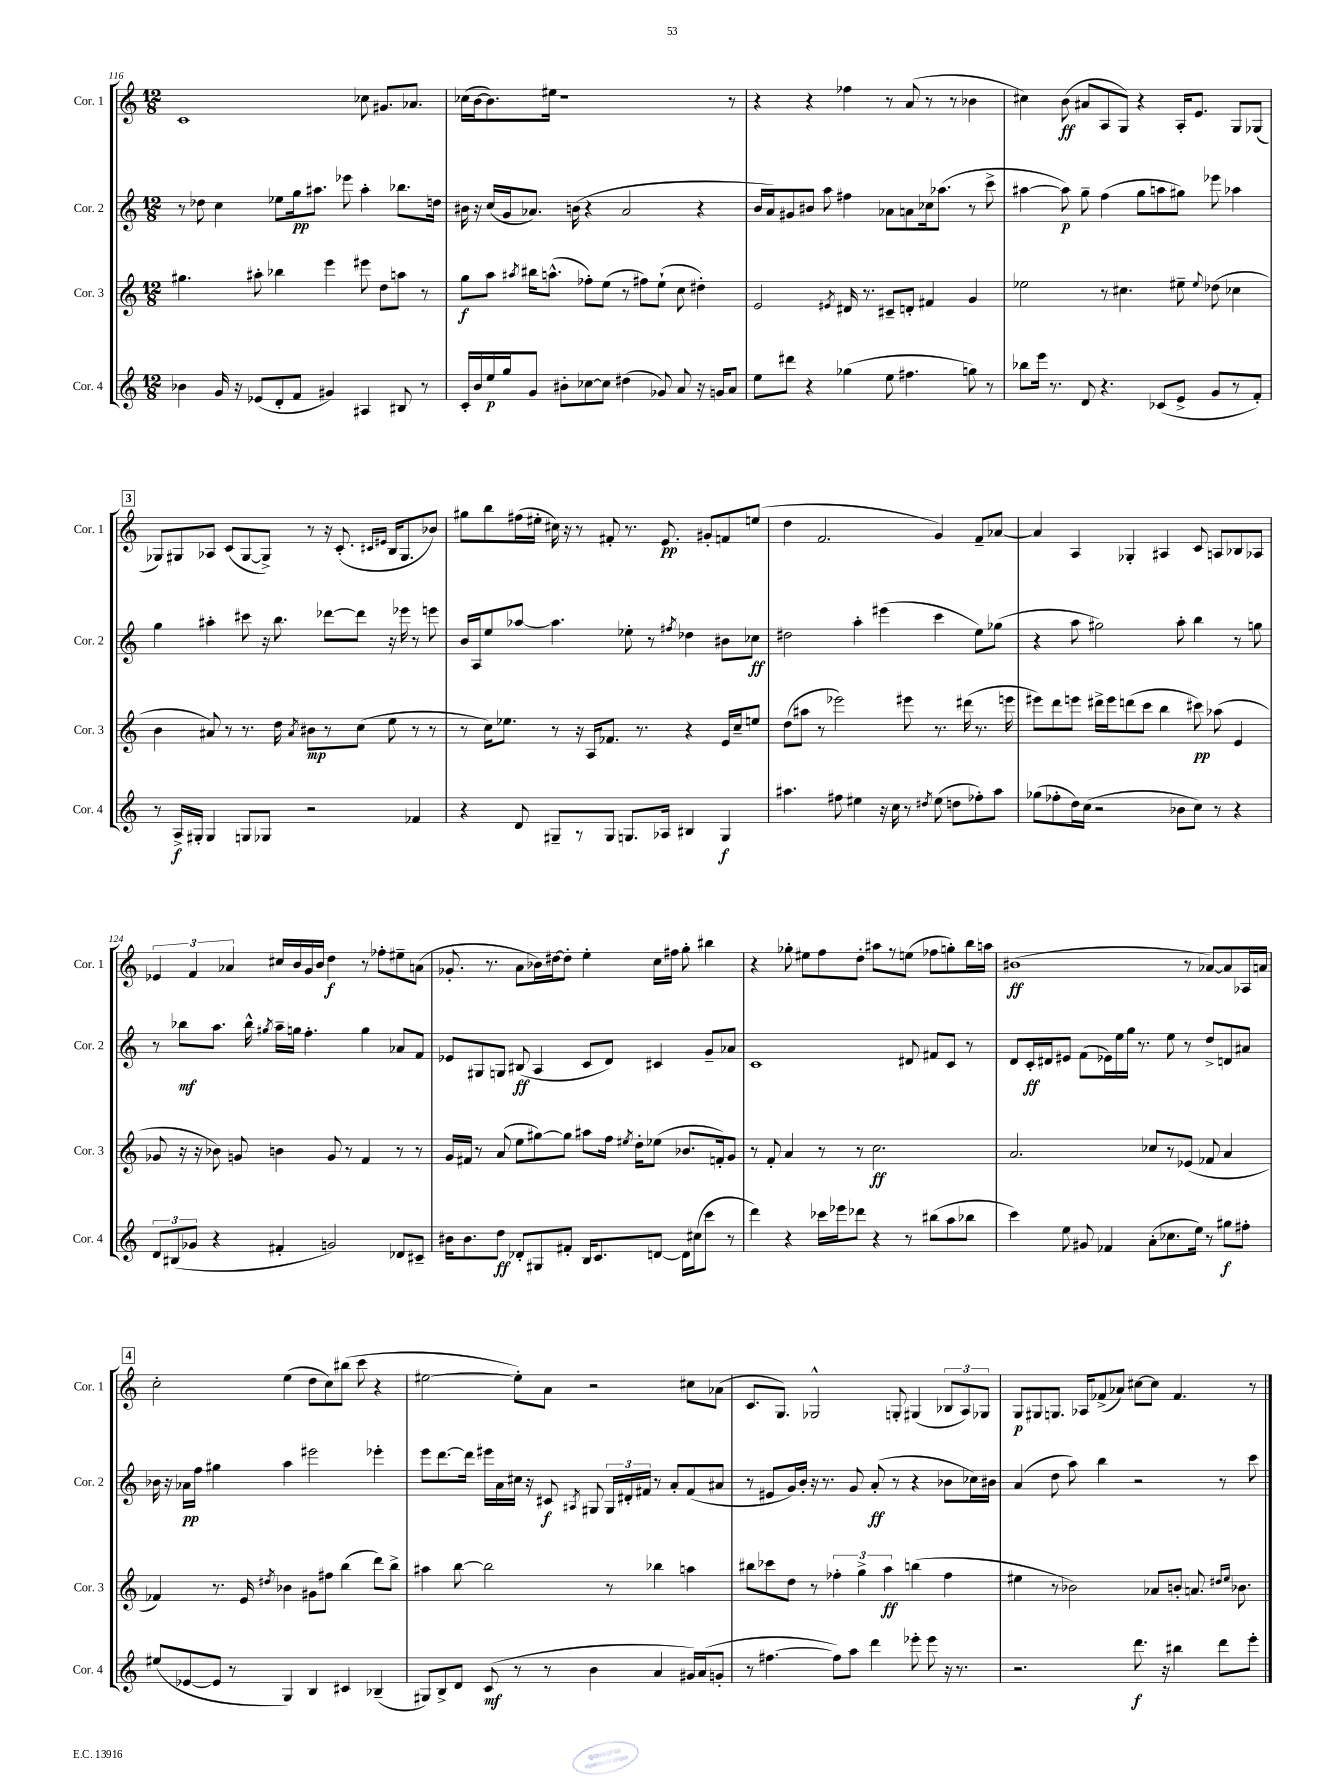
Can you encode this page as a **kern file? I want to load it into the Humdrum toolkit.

**kern	**kern	**kern	**kern
*staff4	*staff3	*staff2	*staff1
*clefG2	*clefG2	*clefG2	*clefG2
*k[]	*k[]	*k[]	*k[]
*M12/8	*M12/8	*M12/8	*M12/8
4b-	4.gg#	8r	1c
.	.	8dd-	.
16g	.	4cc	.
16r	.	.	.
(8e-	8aa#'	.	.
8d'	4bb-	8ee-	.
8f	.	16gg	.
.	.	8.aa#	.
4g#)	4eee	.	.
.	.	8eee-	.
4A#	8eee#	4aa#'	8cc-
.	8dd	.	8.g#
8B#	8aa	8.bb-	.
.	.	.	8.a-
8r	8r	.	.
.	.	16dd	.
=	=	=	=
16c'	8gg	16b#	(16cc-
16b	.	16r	[16b
16ee	8aa	(16cc	8.b])
16gg	.	16g	.
.	8qaa#	.	.
8g	16bb#	8.a-)	.
.	(8.aa^^	.	16ee#
8b#'	.	.	1r
.	.	(16b	.
[8cc-	8ff-')	4r	.
8cc-]	(8ee	.	.
(4dd#	8r	2a-	.
.	8ff#)	.	.
8g-)	(8ee`	.	.
8a	8cc	.	.
16r	4dd#')	4r	.
16g	.	.	.
8a	.	.	8r
=	=	=	=
8ee	2e	16b	4r
.	.	16a)	.
8ddd#	.	8g#	.
4r	.	8b#	4r
.	.	8aa	.
.	8qe#	.	.
(4gg-	16d#	4ff#	4ff-
.	8.r	.	.
8ee	8c#~	8a-	8r
4.ff#	8d'	8a	(8a
.	4f#	16cc-	8r
.	.	(8.aa-	.
.	.	.	8r
8gg)	4g	8r	4b-
8r	.	8ccc^	.
=	=	=	=
8bb-	2ee-	[4aa#	4cc#)
16eee	.	.	.
8.r	.	.	.
.	.	8aa#])	(8b
8d	.	8gg~	8a#
4.r	8r	(4ff	8A
.	4.cc#	.	8G)
.	.	8gg	4r
(8c-	.	8aa	.
8e^	8ee#~	8gg#)	16A'
.	.	.	8.e
.	8qqee#	.	.
8g	(8dd-	8eee-	.
8r	4cc-	4aa-	8G
8f')	.	.	(8G-
=	=	=	=
8r	4b	4gg	8G-)
16A^	.	.	8G#
16G#'	.	.	.
4G#	8a#)	4aa#'	8A-
.	8r	.	(8c
8G	8.r	8ccc#	[8G#
8G-	.	16r	8G#^])
.	16dd	8.bb	.
.	8qa#	.	.
2r	8b#	.	8r
.	8r	[8ddd-	16r
.	.	.	(8.c'
.	(8cc	8ddd-]	.
.	.	.	16qqc#
.	.	.	16qqe#
.	8ee	16r	16B
.	.	16eee-	8.G#
4f-	8r	8r	.
.	8r	8eee	8b-)
=	=	=	=
4r	8r	16b	8gg#
.	.	16A	.
.	16cc)	8ee	8bb
.	8.ee-	.	.
8d	.	[8aa-	(16ff#
.	.	.	16ee#'
8G#~	8r	4.aa-]	16cc#)
.	.	.	16r
8r	16r	.	8r
.	16A	.	.
8G#	8.f-	.	8f#'
8.G	.	8ee-'	8.r
.	8.r	.	.
.	.	8r	.
16A-	.	.	8.e
.	.	8qff#	.
4B#	4r	4dd-	.
.	.	.	8g#'
4G	16e	8b#	8f
.	16cc~	.	.
.	8ee	8cc-	(8ee
=	=	=	=
4.aa#	(8dd	2dd#	4dd
.	8aa#	.	.
.	8r	.	2.f
8ff#	2eee-)	.	.
4ee#	.	4aa'	.
16r	.	(4eee#	.
16cc	.	.	.
8r	8eee#	.	.
8qdd#	.	.	.
(8ee#	8.r	4ccc	4g)
8dd	.	.	.
.	(16ddd#	.	.
8ff-')	8.r	8ee)	8f~
8aa#	.	(8gg-	[8a-
.	16eee	.	.
=	=	=	=
(8gg-	8eee#)	4r	4a-]
8ff-'	8ddd	.	.
16dd)	8eee	8aa	4A
(16cc	.	.	.
2r	16ddd#^	2gg#)	.
.	16eee	.	.
.	(8ddd	.	4G-'
.	8ccc	.	.
.	4bb	.	4A#
8b-	.	8aa'	.
8cc)	8ccc#)	4bb	8c
8r	(8aa-	.	8A
4r	4e	8r	8B-
.	.	8gg	8A-
=	=	=	=
12d	8g-	8r	6e-
(12B#	.	.	.
.	16r	8bb-	.
12g-	.	.	6f
.	16r	.	.
4r	8b-)	8.aa	.
.	.	.	6a-
.	8g	.	.
.	.	16bb-^^	.
.	.	8qgg#	.
4f#'	4b	16aa~	16cc#
.	.	16gg	16b
.	.	4.ff'	16g
.	.	.	16b
2g)	8g	.	4dd
.	8r	.	.
.	4f	4gg	8r
.	.	.	8ff-'
8d-	8r	8a-	8ee#~
8c#~	8r	8f	(8a
=	=	=	=
16b#	16g	8e-	8.g-'
8.b#	16f#	.	.
.	8r	8G#	.
.	.	.	8.r
8dd	(8a	8G	.
8d-'	8ee	(8B#	8a
8G#	[8gg#)	4A	16b-)
.	.	.	[16dd#
8f#'	8gg#]	.	8dd#']
16B	8aa#	8c	4ee'
8.c	.	.	.
.	16ff	8d)	.
.	8qee#	.	.
.	16dd'	.	.
[8d	(8ee-	4c#	16cc
.	.	.	16ff#
16d]	8.b-	.	8gg'
(16cc#	.	.	.
8ccc	.	8g~	4bb#
.	16f')	.	.
8r	8g	8a-	.
=	=	=	=
4ddd)	8r	1c	4r
.	8f'	.	.
4r	4a	.	8gg-'
.	.	.	8ee#
16ccc-	8r	.	8ff
16eee-	.	.	.
8ddd-	8r	.	8dd'
4r	2.cc	.	8aa#
.	.	.	8r
8r	.	8d#	(8ee
(8bb#	.	8f#	8ff-
8aa	.	8c	8gg')
8bb-	.	8r	16bb
.	.	.	16aa
=	=	=	=
4ccc)	2.a	8d	(1b#
.	.	16c'	.
.	.	16d#	.
8ee	.	8e#	.
8g#	.	(8f	.
4f-	.	16e-)	.
.	.	16ee	.
.	.	16gg	.
.	.	8.r	.
(8a'	8cc-	.	.
8.cc-	8r	8ee	.
.	(8e-	8r	8r
16ee)	.	.	.
8r	8f-	8dd^	[8a-)
8gg#	4a	8d	8a-]
8ff#'	.	8a#	16A-
.	.	.	16a
=	=	=	=
(8ee#	4f-)	16b-	2cc'
.	.	16r	.
[8e-	.	16a-	.
.	.	16ff	.
8e-]	8.r	4gg#	.
8r	.	.	.
.	16e	.	.
.	8qdd#	.	.
4G)	4b-	4aa	(4ee
4B	8g#	2eee#	8dd
.	8ff#	.	8cc)
4c#	(4bb	.	(8bb#
.	.	.	8ccc
(4B-~	8ddd)	4eee-'	4r
.	8bb^	.	.
=	=	=	=
8G#)	4aa#	8eee	[2ee#
8B^	.	[8.ddd	.
8d	[8bb	.	.
.	.	16ddd]	.
(8c	2bb]	16eee#	.
.	.	16a	.
8r	.	16cc#	8ee#'])
.	.	16r	.
8r	.	8c#	8a
.	.	8qA#	.
4b	.	8G#	2r
.	8r	24G#	.
.	.	24d#'	.
.	.	24f#	.
4a	4bb-	8r	.
.	.	8a'	.
16g#)	4aa	(8f#	8cc#
(16a	.	.	.
8g'	.	8a#	(8a-
=	=	=	=
8r	8bb#	8r	8.c
[4.ff#	8ccc-	8e#	.
.	.	.	8.G)
.	8dd	16g)	.
.	.	16b'	.
.	8r	16r	2G-^^
.	.	8.r	.
8ff#])	6ff-'	.	.
8aa	.	8g	.
.	6gg^	.	.
4ddd	.	(8a'	.
.	6aa	.	.
.	.	8r	8G'
8eee-'	(4bb	4r	(4G#
8eee-	.	.	.
16r	4ff-	8b-	12B-
8.r	.	.	.
.	.	.	12A)
.	.	16cc-)	.
.	.	.	12G-
.	.	16b#	.
=	=	=	=
2.r	4ee#	(4a	8G
.	.	.	8G#
.	8r	8dd	8.G
.	2b-)	8aa)	.
.	.	.	16A-
.	.	4bb	(8f-^
.	.	.	8a-)
8.ddd	.	2r	[8cc#
.	8a-	.	8cc#]
16r	.	.	.
4bb#	8b'	.	4.f-
.	8.a	.	.
8ddd	.	8r	.
.	16qqdd#	.	.
.	16qqee#	.	.
.	8.b-	.	.
8eee'	.	8ccc	8r
==	==	==	==
*-	*-	*-	*-
